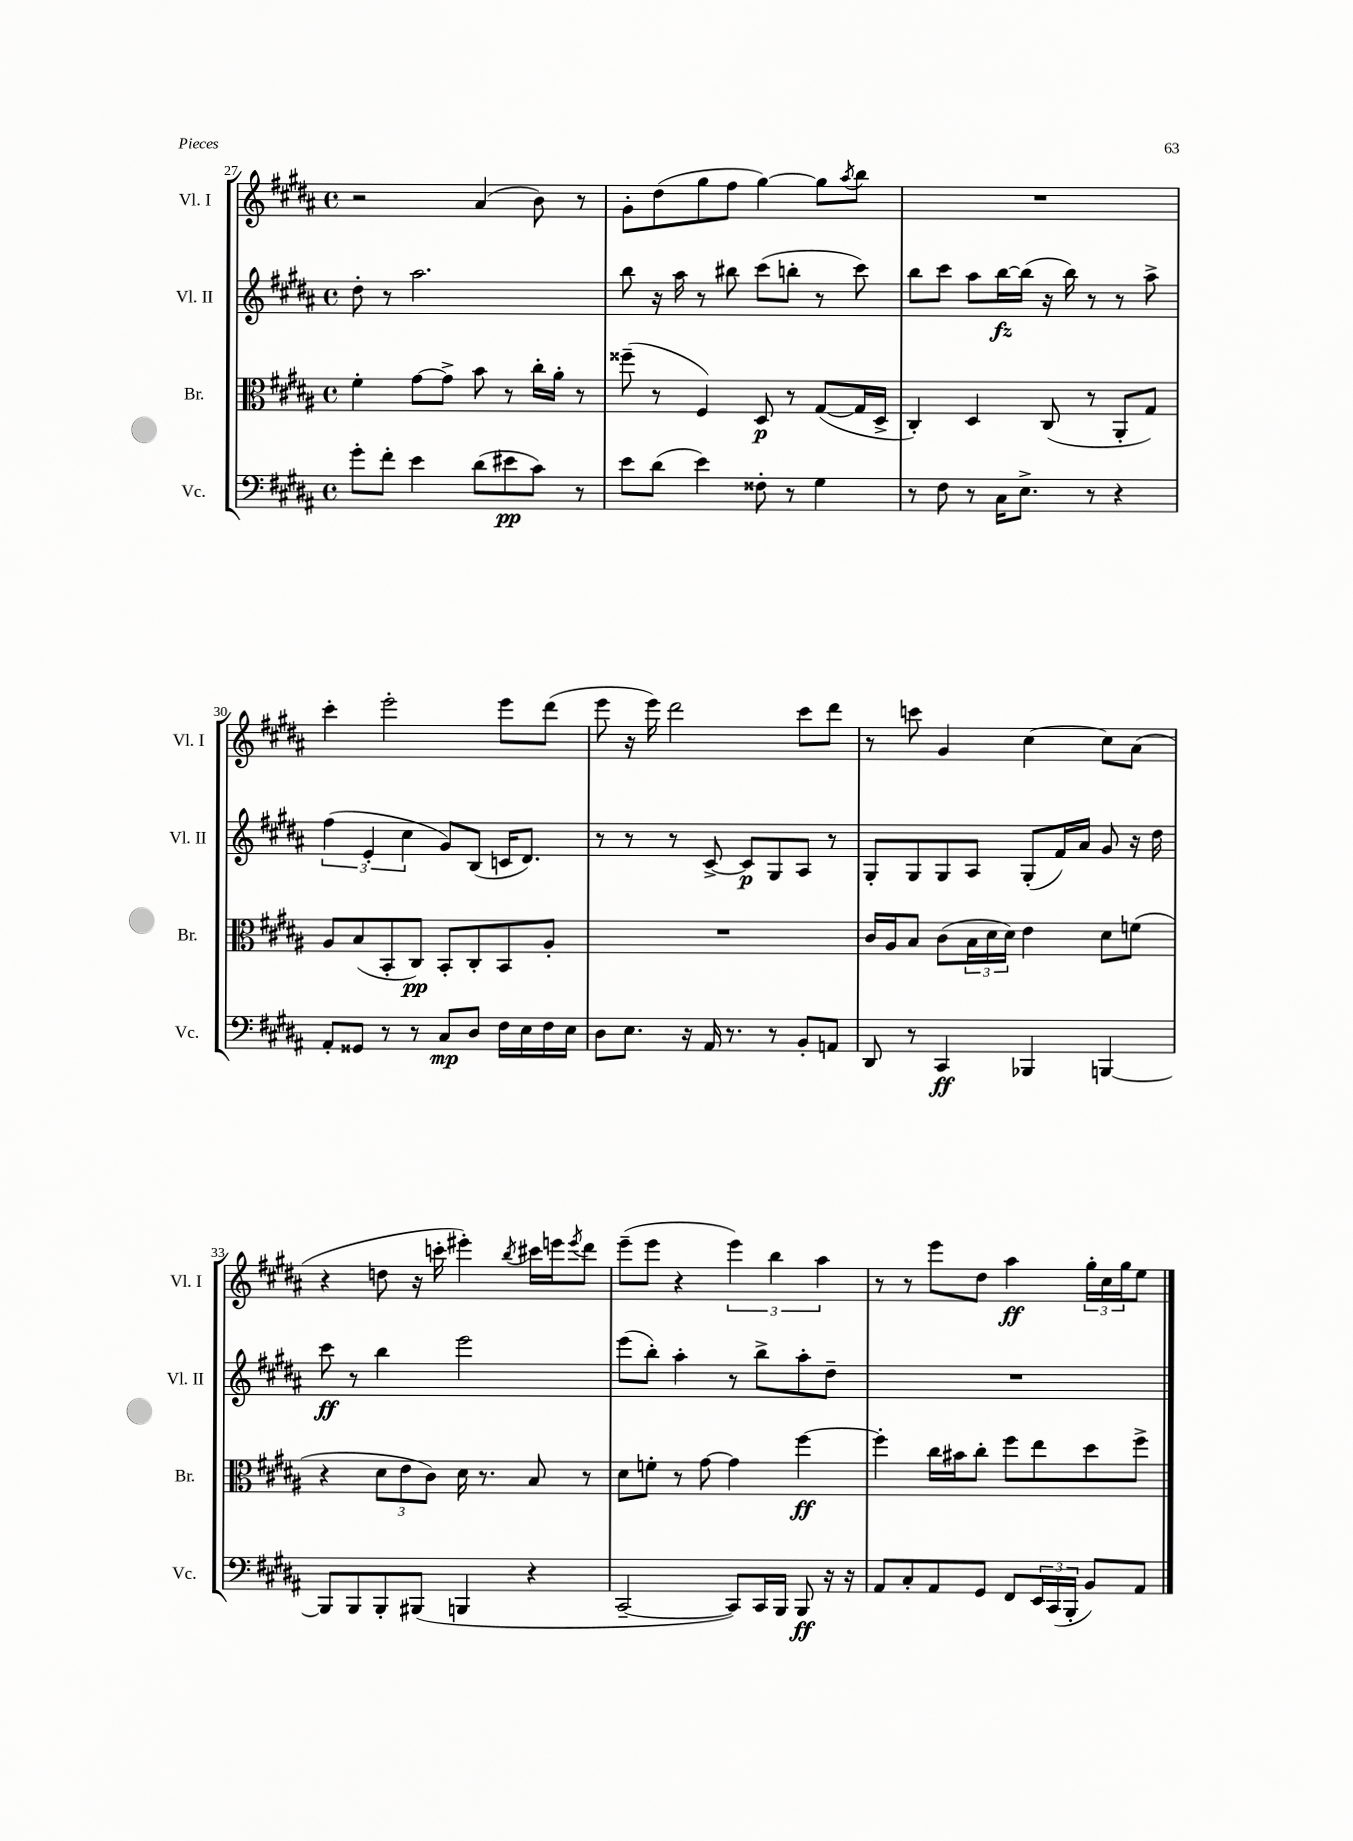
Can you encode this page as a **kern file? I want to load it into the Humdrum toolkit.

**kern	**dynam	**kern	**dynam	**kern	**dynam	**kern	**dynam
*part4	*part4	*part3	*part3	*part2	*part2	*part1	*part1
*staff4	*staff4	*staff3	*staff3	*staff2	*staff2	*staff1	*staff1
*I"Vc.	*	*I"Br.	*	*I"Vl. II	*	*I"Vl. I	*
*I'Vc.	*	*I'Br.	*	*I'Vl. II	*	*I'Vl. I	*
*clefF4	*	*clefC3	*	*clefG2	*	*clefG2	*
*k[f#c#g#d#a#]	*	*k[f#c#g#d#a#]	*	*k[f#c#g#d#a#]	*	*k[f#c#g#d#a#]	*
*M4/4	*	*M4/4	*	*M4/4	*	*M4/4	*
*met(c)	*	*met(c)	*	*met(c)	*	*met(c)	*
=27	=27	=27	=27	=27	=27	=27	=27
8g#'\L	.	4f#'\	.	8dd#'\	.	2r	.
8f#'\J	.	.	.	8r	.	.	.
4e\	.	[8g#\L	.	2.aa#\	.	.	.
.	.	8g#^\J]	.	.	.	.	.
(8d#\L	.	8b\	.	.	.	(4a#/	.
8e#X\	pp	8r	.	.	.	.	.
8c#\J)	.	16cc#'\LL	.	.	.	8b\)	.
.	.	16a#'\JJ	.	.	.	.	.
8r	.	8r	.	.	.	8r	.
=28	=28	=28	=28	=28	=28	=28	=28
8e\L	.	(8ff##X~\	.	8bb\	.	8g#'\L	.
(8d#\J	.	8r	.	16r	.	(8dd#\	.
.	.	.	.	16aa#\	.	.	.
4e\)	.	4F#/)	.	8r	.	8gg#\	.
.	.	.	.	8bb#X\	.	8ff#\J	.
8F##X'\	.	8D#/	p	(8ccc#\L	.	[4gg#\)	.
8r	.	8r	.	8bbn'\J	.	.	.
4G#\	.	([8G#/L	.	8r	.	8gg#\L]	.
.	.	.	.	.	.	8qaa#/	.
.	.	16G#/L]	.	8ccc#\)	.	8bb\J	.
.	.	16D#^/JJ	.	.	.	.	.
=29	=29	=29	=29	=29	=29	=29	=29
8r	.	4C#'/)	.	8bb\L	.	1r	.
8F#\	.	.	.	8ccc#\J	.	.	.
8r	.	4D#/	.	8aa#\L	.	.	.
16C#\KL	.	.	.	[16bb\L	fz	.	.
8.E^\J	.	.	.	(16bb\JJ]	.	.	.
.	.	(8C#/	.	16r	.	.	.
.	.	.	.	16bb\)	.	.	.
8r	.	8r	.	8r	.	.	.
4r	.	8AA#'/L	.	8r	.	.	.
.	.	8G#/J)	.	8aa#^\	.	.	.
!!LO:LB:g=z
=30	=30	=30	=30	=30	=30	=30	=30
8AA#'/L	.	8A#/L	.	(6ff#\	.	4ccc#'\	.
8GG##X/J	.	(8B/	.	.	.	.	.
.	.	.	.	6e'/	.	.	.
8r	.	8BB'/	.	.	.	2eee'\	.
.	.	.	.	6cc#\	.	.	.
8r	.	8C#/J)	pp	.	.	.	.
8C#/L	mp	8BB'/L	.	8g#/L)	.	.	.
8D#/J	.	8C#'/	.	(8B/J	.	.	.
16F#\LL	.	8BB/	.	16cn/KL	.	8eee\L	.
16E\	.	.	.	8.d#/J)	.	.	.
16F#\	.	8A#'/J	.	.	.	(8ddd#\J	.
16E\JJ	.	.	.	.	.	.	.
=31	=31	=31	=31	=31	=31	=31	=31
8D#\L	.	1r	.	8r	.	8eee\	.
8.E\J	.	.	.	8r	.	16r	.
.	.	.	.	.	.	16eee\)	.
.	.	.	.	8r	.	2ddd#\	.
16r	.	.	.	.	.	.	.
16AA#/	.	.	.	[8c#^/	.	.	.
8.r	.	.	.	.	.	.	.
.	.	.	.	8c#/L]	p	.	.
8r	.	.	.	8G#/	.	.	.
8BB'/L	.	.	.	8A#/J	.	8ccc#\L	.
8AAn/J	.	.	.	8r	.	8ddd#\J	.
=32	=32	=32	=32	=32	=32	=32	=32
8DD#/	.	16c#/LL	.	8G#'/L	.	8r	.
.	.	16A#/J	.	.	.	.	.
8r	.	8B/J	.	8G#/	.	8cccn\	.
4CC#/	ff	(8c#\L	.	8G#/	.	4g#/	.
.	.	24B\L	.	8A#/J	.	.	.
.	.	24d#\	.	.	.	.	.
.	.	24d#\JJ)	.	.	.	.	.
4BBB-X/	.	4e\	.	(8G#'/L	.	[4cc#\	.
.	.	.	.	16f#/L)	.	.	.
.	.	.	.	16a#/JJ	.	.	.
[4BBBn/	.	8d#\L	.	8g#/	.	8cc#\L]	.
.	.	(8fn\J	.	16r	.	(8a#\J	.
.	.	.	.	16dd#\	.	.	.
!!LO:LB:g=z
=33	=33	=33	=33	=33	=33	=33	=33
8BBB/L]	.	4r	.	8ccc#\	ff	4r	.
8BBB/	.	.	.	8r	.	.	.
8BBB'/	.	12d#\L	.	4bb\	.	8ddn\	.
.	.	12e\	.	.	.	.	.
(8BBB#X/J	.	.	.	.	.	16r	.
.	.	12c#\J)	.	.	.	.	.
.	.	.	.	.	.	16cccn'\	.
4BBBn/	.	16d#\	.	2eee\	.	4eee#X'\)	.
.	.	8.r	.	.	.	.	.
.	.	.	.	.	.	8qbb/	.
4r	.	8B/	.	.	.	16ccc#X\LL	.
.	.	.	.	.	.	16eeen\J	.
.	.	.	.	.	.	8qeee/	.
.	.	8r	.	.	.	8ddd#\J	.
=34	=34	=34	=34	=34	=34	=34	=34
[2CC#~/	.	8d#\L	.	(8eee\L	.	(8eee~\L	.
.	.	8fn'\J	.	8bb'\J)	.	8eee\J	.
.	.	8r	.	4aa#'\	.	4r	.
.	.	[8g#\	.	.	.	.	.
8CC#/L])	.	4g#\]	.	8r	.	6eee\)	.
16CC#/L	.	.	.	8bb^\L	.	.	.
.	.	.	.	.	.	6bb\	.
16BBB/JJ	.	.	.	.	.	.	.
8BBB/	ff	[4ff#\	ff	8aa#'\	.	.	.
.	.	.	.	.	.	6aa#\	.
16r	.	.	.	8dd#~\J	.	.	.
16r	.	.	.	.	.	.	.
=35	=35	=35	=35	=35	=35	=35	=35
8AA#/L	.	4ff#'\]	.	1r	.	8r	.
8C#'/	.	.	.	.	.	8r	.
8AA#/	.	16cc#\LL	.	.	.	8eee\L	.
.	.	16b#X\J	.	.	.	.	.
8GG#/J	.	8cc#'\J	.	.	.	8dd#\J	.
8FF#/L	.	8ff#\L	.	.	.	4aa#\	ff
24EE/L	.	8ee\	.	.	.	.	.
(24CC#/	.	.	.	.	.	.	.
24BBB'/JJ	.	.	.	.	.	.	.
8BB/L)	.	8dd#\	.	.	.	24gg#'\LL	.
.	.	.	.	.	.	24cc#\	.
.	.	.	.	.	.	24gg#\J	.
8AA#/J	.	8ff#^\J	.	.	.	8ee\J	.
==	==	==	==	==	==	==	==
*-	*-	*-	*-	*-	*-	*-	*-
